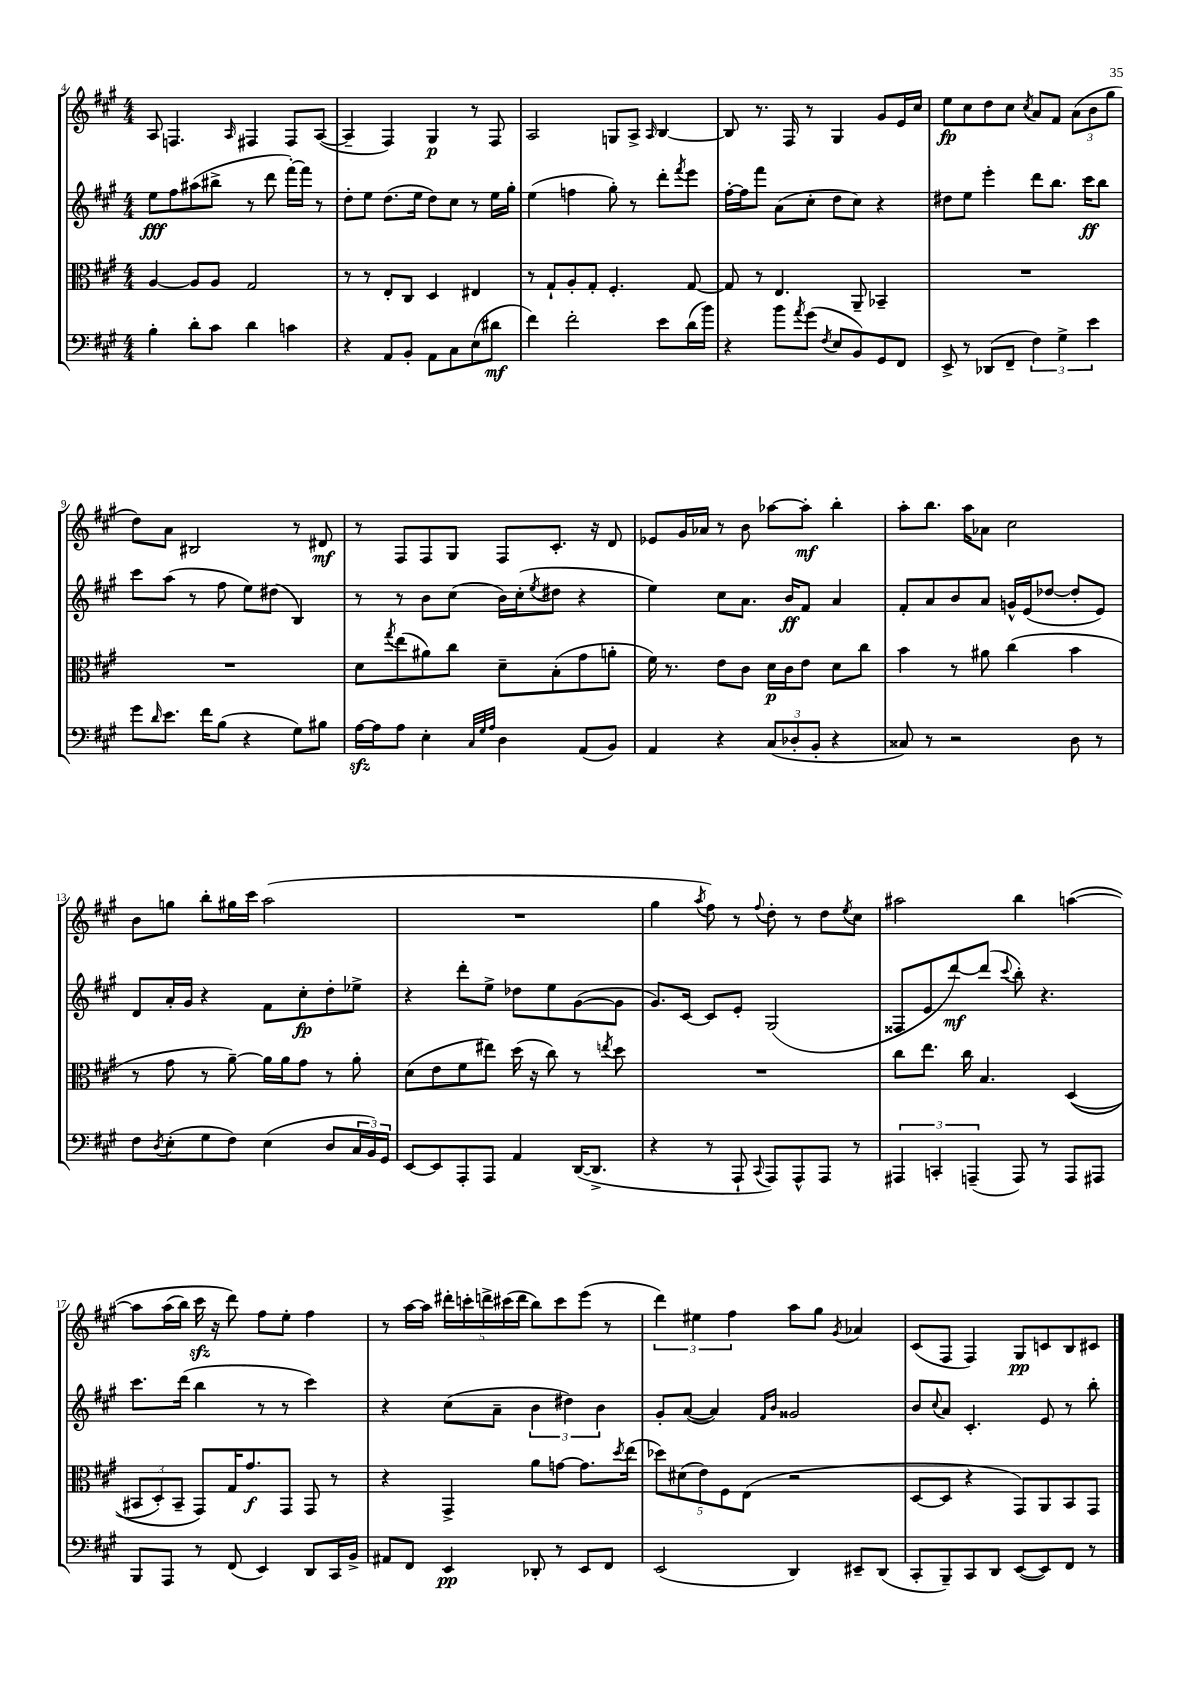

**kern	**kern	**kern	**kern
*staff4	*staff3	*staff2	*staff1
*clefF4	*clefC3	*clefG2	*clefG2
*k[f#c#g#]	*k[f#c#g#]	*k[f#c#g#]	*k[f#c#g#]
*M4/4	*M4/4	*M4/4	*M4/4
4B'\	[4A/	8ee\L	8A/
.	.	8ff#\	4.F/
8d'\L	8A/]L	(8aa#\	.
8c#\J	8A/J	8bb#^\J	.
.	.	.	16qqA/
4d\	2G#/	8r	4F#/
.	.	8ddd\	.
4c\	.	[16fff#'\LL)	8F#/L
.	.	16fff#\]JJ	.
.	.	8r	([8A/J
=	=	=	=
4r	8r	8dd'\L	4A~/]
.	8r	8ee\J	.
8AA/L	8E'/L	(8.dd\L	4F#/)
8BB'/J	8C#/J	.	.
.	.	16ee\Jk	.
8AA\L	4D/	8dd\L)	4G#/
8C#\	.	8cc#\J	.
(8E\	4E#/	8r	8r
8d#\J	.	16ee\LL	8F#/
.	.	16gg#'\JJ	.
=	=	=	=
4f#\)	8r	(4ee\	2A/
.	8G#`/L	.	.
2f#'\	8A'/	4ff\	.
.	8G#'/J	.	.
.	4.F#'/	8gg#'\)	8G/L
.	.	8r	8A^/J
.	.	.	16qqA/
8e\L	.	8ddd'\L	[4B/
.	.	8qfff#/	.
(16d\L	[8G#/	8eee\J	.
16b\JJ)	.	.	.
=	=	=	=
4r	8G#/]	[16ff#'\LL	8B/]
.	.	16ff#\]J	.
.	8r	8fff#\J	8.r
8b\L	4.E/	(8a\L	.
.	.	.	16F#/
8qa/	.	.	.
(8g#\J	.	8cc#'\J	8r
8qF#/	.	.	.
8E/L	.	8dd\L	4G#/
8BB/)	8AA~/	8cc#\J)	.
8GG#/	4BB-~/	4r	8g#/L
8FF#/J	.	.	16e/L
.	.	.	16cc#/JJ
=	=	=	=
8EE^/	1r	8dd#\L	8ee\L
8r	.	8ee\J	8cc#\
(8DD-/L	.	4eee'\	8dd\
8FF#~/J	.	.	8cc#\J
.	.	.	8qcc#/
6F#\)	.	8ddd\L	8a/L
.	.	8.bb\J	8f#/J
6G#^\	.	.	.
.	.	.	(12a\L
.	.	16ccc#\LK	.
6e\	.	.	12b\
.	.	8bb\J	.
.	.	.	12gg#\J
=	=	=	=
8g#\L	1r	8ccc#\L	8dd\L)
16qqd/	.	.	.
8.e\J	.	(8aa\J	8a\J
.	.	8r	2B#/
16f#\LK	.	.	.
(8B\J	.	8ff#\	.
4r	.	8ee\L)	.
.	.	(8dd#\J	.
8G#\L)	.	4B/)	8r
8B#\J	.	.	8d#/
=	=	=	=
[16A\LL	8d\L	8r	8r
16A\]J	.	.	.
.	8qgg#/	.	.
8A\J	(8ee\	8r	8F#/L
4E'\	8a#\)	8b\L	8F#/
.	8cc#\J	(8cc#\J	8G#/J
32qqC#/LLL	.	.	.
32qqG#/	.	.	.
32qqA/JJJ	.	.	.
4D\	8d~\L	16b\LL)	8F#/L
.	.	(16cc#'\J	.
.	.	8qee/	.
.	(8B'\	8dd#\J	8.c#'/J
(8AA/L	8g#\	4r	.
.	.	.	16r
8BB/J)	8a'\J	.	8d/
=	=	=	=
4AA/	16f#\)	4ee\)	8e-/L
.	8.r	.	.
.	.	.	16g#/L
.	.	.	16a-/JJ
4r	8e\L	8cc#\L	8r
.	8c#\J	8.a\J	8b\
(12C#/L	16d\LL	.	[8aa-\L
.	16c#\J	16b/LK	.
12D-'/	.	.	.
.	8e\J	8f#/J	8aa-'\]J
12BB'/J	.	.	.
4r	8d\L	4a/	4bb'\
.	8cc#\J	.	.
=	=	=	=
8C##/)	4b\	8f#'/L	8aa'\L
8r	.	8a/	8.bb\J
2r	8r	8b/	.
.	.	.	16aa\LK
.	8a#\	8a/J	8a-\J
.	(4cc#\	16g^^/LL	2cc#\
.	.	(16e/J	.
.	.	[8dd-/J	.
8D\	4b\	8dd-'/]L	.
8r	.	8e/J)	.
=	=	=	=
8F#\L	8r	8d/L	8b\L
8qD/	.	.	.
(8E'\	8g#\	16a'/L	8gg\J
.	.	16g#/JJ	.
8G#\	8r	4r	8bb'\L
8F#\J)	[8a~\)	.	16gg#\L
.	.	.	16ccc#\JJ
(4E\	16a\]LL	8f#\L	(2aa\
.	16a\J	.	.
.	8g#\J	8cc#'\	.
8D/L	8r	8dd'\	.
24C#/L	8a'\	8ee-^\J	.
24BB/)	.	.	.
24GG#/JJ	.	.	.
=	=	=	=
[8EE/L	(8d\L	4r	1r
8EE/]	8e\	.	.
8AAA'/	8f#\	8ddd'\L	.
8AAA/J	8ee#\J)	8ee^\J	.
4AA/	(16dd\	8dd-\L	.
.	16r	.	.
.	8cc#\)	8ee\	.
([16DD/LK	8r	([8g#\	.
8.DD^/]J	.	.	.
.	8qee/	.	.
.	8dd\	8g#\]J	.
=	=	=	=
4r	1r	8.g#/L)	4gg#\
.	.	[16c#/Jk	.
.	.	.	8qaa/
8r	.	8c#/]L	8ff#\)
8AAA`/	.	8e'/J	8r
8qqCC#/	.	.	8qqff#/
8AAA/L)	.	(2G#/	8dd'\
8AAA^^/	.	.	8r
8AAA/J	.	.	8dd\L
.	.	.	8qee/
8r	.	.	8cc#\J
=	=	=	=
6AAA#/	8cc#\L	8F##/L	2aa#\
.	8.ee\J	8e/	.
6CC'/	.	.	.
.	.	[8ddd/)	.
.	16cc#\	.	.
(6AAA~/	.	.	.
.	4.B/	(8ddd/]J	.
.	.	8qqccc#/	.
8AAA/)	.	8bb'\)	4bb\
8r	.	4.r	.
8AAA/L	&((4D/	.	&([4aa\
8AAA#/J	.	.	.
=	=	=	=
8BBB/L	12BB#/L	8.ccc#\L	8aa\]L
.	12D'/)	.	.
8AAA/J	.	.	(16aa\L
.	12BB#~/J	.	.
.	.	(16ddd\Jk	16bb\JJ)
8r	8GG#/L&)	4bb\	16ccc#\
.	.	.	16r
(8FF#/	16G#/K	.	8ddd\&)
.	8.g#/	.	.
4EE/)	.	8r	8ff#\L
.	8GG#/J	8r	8ee'\J
8DD/L	8GG#/	4ccc#\)	4ff#\
16CC#/L	8r	.	.
16BB^/JJ	.	.	.
=	=	=	=
8AA#/L	4r	4r	8r
8FF#/J	.	.	[16aa\LL
.	.	.	16aa\]JJ
4EE/	4GG#^/	(8cc#\L	20ddd#'\LL
.	.	.	20ccc'\
.	.	.	20ddd^\
.	.	8a~\J	.
.	.	.	(20ccc#\
.	.	.	20ddd\JJ
8DD-'/	8a\L	6b\	8bb\L)
8r	[8g\J	.	8ccc#\
.	.	6dd#\)	.
8EE/L	8.g\]L	.	(8eee\J
.	.	6b\	.
8FF#/J	.	.	8r
.	8qdd/	.	.
.	(16ee\Jk	.	.
=	=	=	=
(2EE/	10dd-\L)	8g#'/L	6ddd\)
.	(10d#\	.	.
.	.	([8a/J	.
.	.	.	6ee#\
.	10e\)	.	.
.	.	4a/])	.
.	10F#\	.	.
.	.	.	6ff#\
.	(10E\J	.	.
.	.	16qqf#/LL	.
.	.	16qqb/JJ	.
4DD/)	2r	2g##/	8aa\L
.	.	.	8gg#\J
.	.	.	8qg#/
8EE#~/L	.	.	4a-/
(8DD/J	.	.	.
=	=	=	=
8CC#'/L	[8D/L	8b/L	(8c#/L
.	.	8qqcc#/	.
8BBB~/)	8D/]J	8a/J	8F#/J
8CC#/	4r	4.c#'/	4F#/)
8DD/J	.	.	.
([8EE/L	8GG#/L)	.	8G#/L
8EE/])	8AA/	8e/	8c/
8FF#/J	8BB/	8r	8B/
8r	8GG#/J	8bb'\	8c#/J
==	==	==	==
*-	*-	*-	*-
